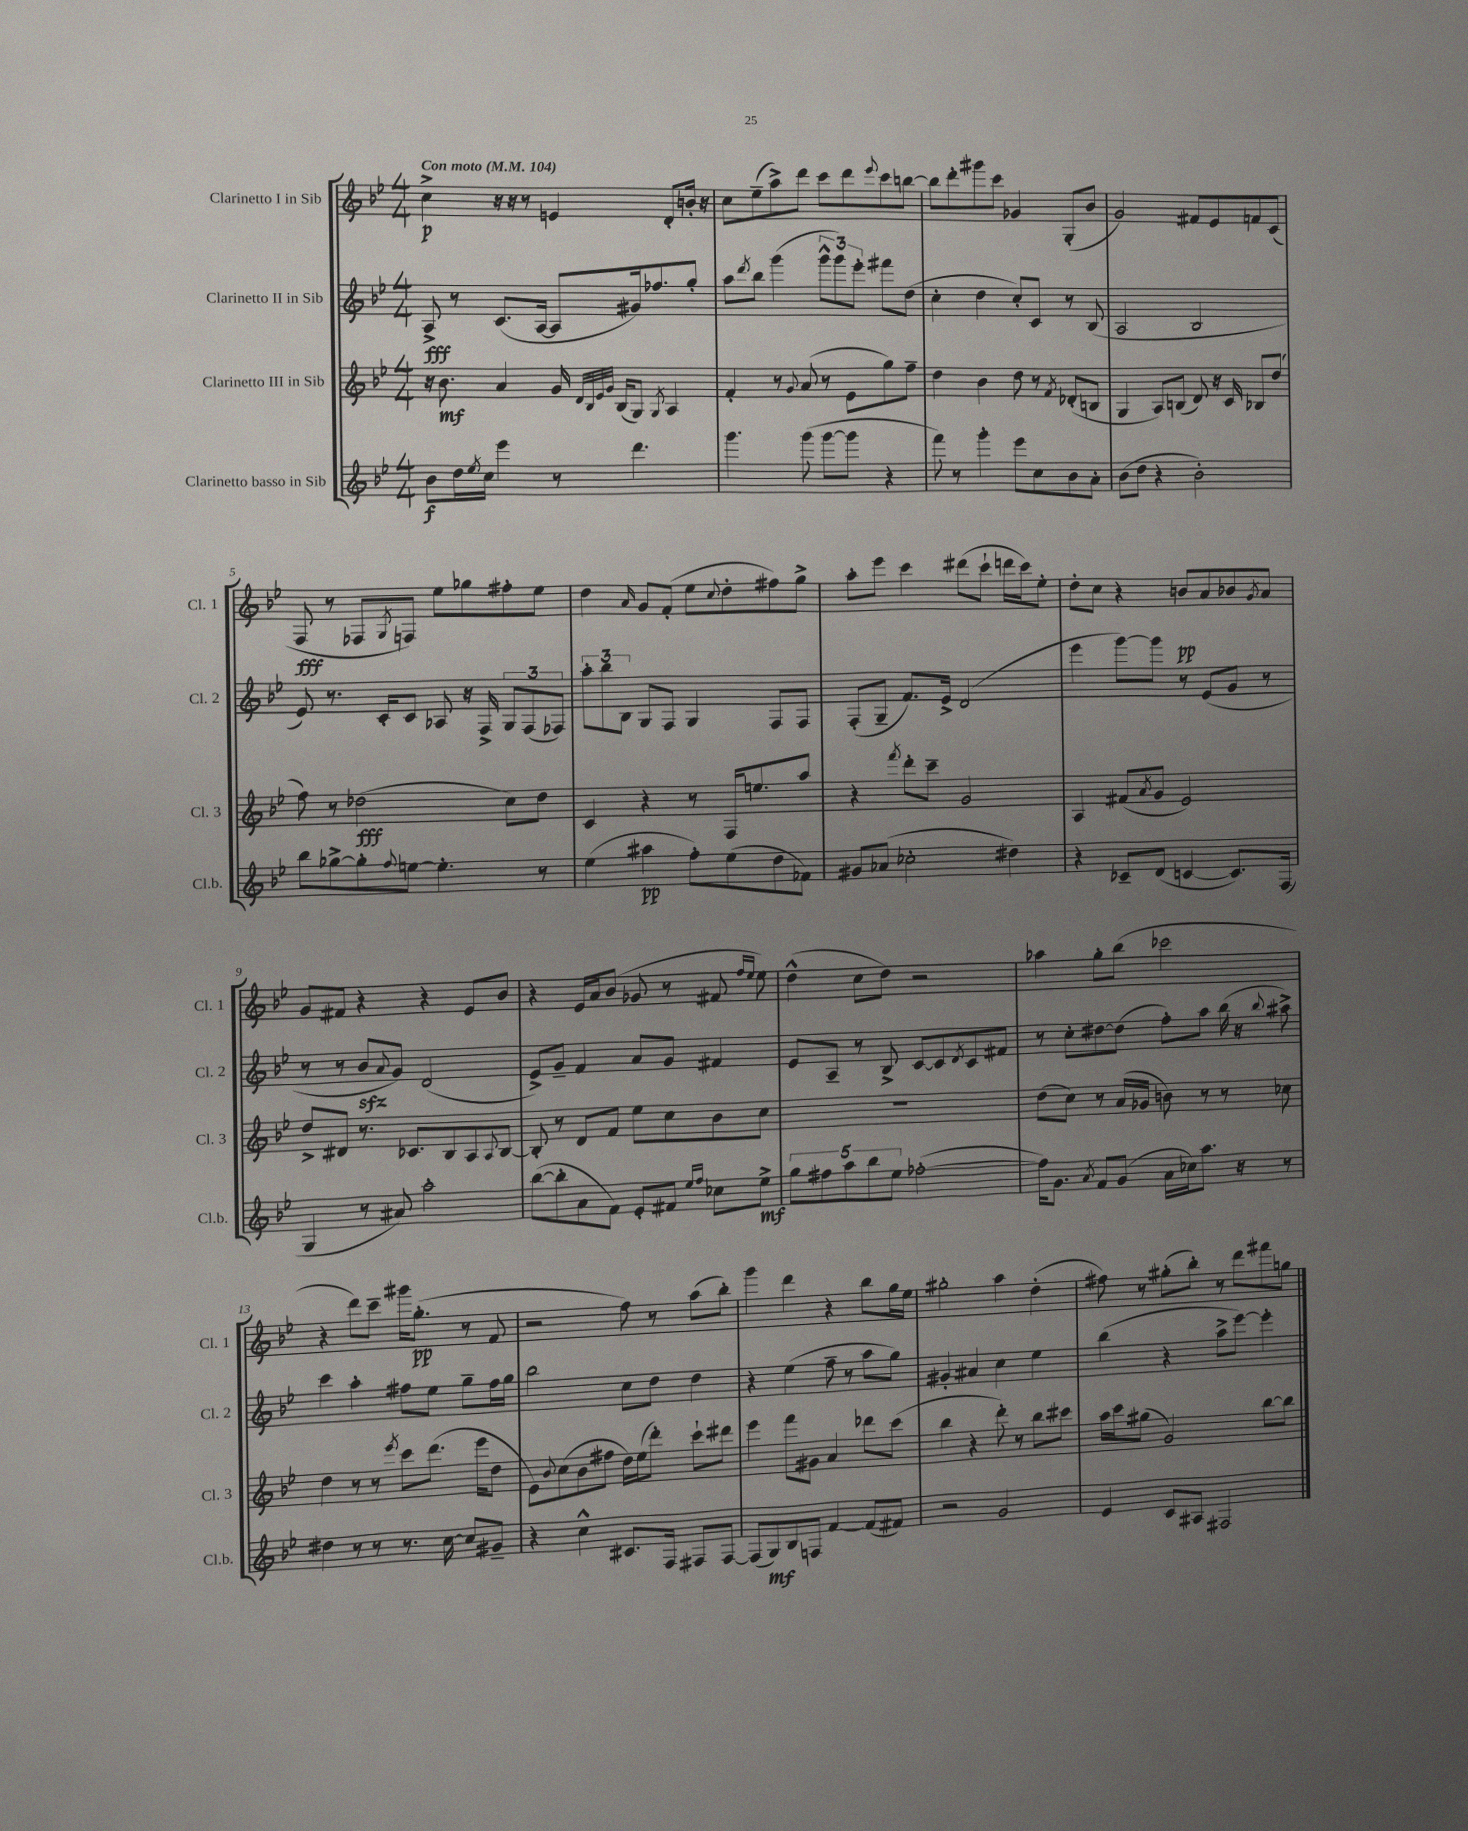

**kern	**kern	**kern	**kern
*staff4	*staff3	*staff2	*staff1
*clefG2	*clefG2	*clefG2	*clefG2
*k[b-e-]	*k[b-e-]	*k[b-e-]	*k[b-e-]
*M4/4	*M4/4	*M4/4	*M4/4
*MM104	*MM104	*MM104	*MM104
8b-	16r	8A^	4cc^
.	8.b-	.	.
16dd	.	8r	.
8qee-	.	.	.
16cc	.	.	.
4eee-	4a	(8.c	16r
.	.	.	16r
.	.	.	8r
.	.	[16A	.
8r	16g	8A]	4e
.	32qqd	.	.
.	32qqB-	.	.
.	32qqe-	.	.
.	32qqg	.	.
.	(16B-	.	.
4.ddd	8G)	16g#)	.
.	.	8.ff-	.
.	8qG	.	.
.	4A	.	8d'
.	.	8gg'	16b'
.	.	.	16r
=	=	=	=
4.ggg	4f'	8aa	8cc
.	.	8qddd	.
.	.	8bb-	(8ee-~
.	8r	(4ggg	8aa^)
.	8qqg	.	.
(8ggg	(8a	.	8ddd
[8ggg	8r	12ggg^^	8ccc
.	.	12ggg)	.
8ggg]	8e-	.	8ddd
.	.	12eee-'	.
.	.	.	8qqeee-
4r	8gg)	8fff#	8ccc
.	8ff~	(8dd	[8bb
=	=	=	=
8fff)	4dd	4cc'	8bb]
8r	.	.	8ddd'
4ggg'	4b-	4dd	8ggg#
.	.	.	8ccc
8eee-	8dd	8cc')	4g-
8cc	8r	8c	.
.	8qf	.	.
8b-	(8d-'	8r	(8G'
8a'	8B	(8B-	8b-
=	=	=	=
(8b-	4G	2A	2g)
8dd	.	.	.
4r	8A)	.	.
.	(8B	.	.
2b-')	8d)	2B-	8f#
.	16r	.	8e-
.	16c	.	.
.	8B-	.	8f
.	(8dd	.	(8c
=	=	=	=
8bb-	8ff)	8e-)	8F
[8gg-^	8r	8.r	8r
8gg-']	(2dd-	.	8F-
.	.	16c'	.
8qqff	.	.	8qG
[8ee	.	8c	8F)
4.ee']	.	8A-	8ee-
.	.	16r	8gg-
.	.	16F^	.
.	8cc)	12G	8ff#'
.	.	(12F	.
8r	8dd-	.	8ee-
.	.	12F-)	.
=	=	=	=
(4ee-	4c	12aa'	4dd
.	.	12bb-	.
.	.	12B-	.
.	.	.	16qqa
4aa#	4r	8G	8g
.	.	8F	(8f'
8ff')	8r	4G	8ee-
.	.	.	8qqcc
(8ee-	16F	.	8dd'
.	8.ee	.	.
8dd	.	8F	8ff#)
8f-)	8aa	8F	8gg^
=	=	=	=
8g#	4r	(8F'	8aa'
(8a-	.	8G~	8eee-
.	8qfff	.	.
2cc-'	8ddd'	8.f)	4ccc
.	8ccc~	.	.
.	.	16e-^	.
.	2g	(2d	(8ddd#
.	.	.	8ccc`
4dd#)	.	.	16ddd
.	.	.	16ccc)
.	.	.	8ee-'
=	=	=	=
4r	4A	4eee-	8dd'
.	.	.	8cc
8c-~	(8f#	[8ggg)	4r
.	8qa	.	.
(8d	8g	8ggg]	.
[4c	2e-)	8r	8b
.	.	(8e-	8a
8.c])	.	8g	8b-
.	.	.	8qg
.	.	8r	8a
(16F	.	.	.
=	=	=	=
4G	8dd^	8r	8g
.	8d#	8r	8f#
8r	8.r	8b-	4r
.	.	8qqa	.
8a#)	.	8g)	.
.	8.c-	.	.
2aa'	.	(2d	4r
.	8B-	.	.
.	8A	.	8e-
.	8qqA	.	.
.	[8B-	.	8b-
=	=	=	=
([8bb-	8B-']	8e-^)	4r
8bb-']	8r	8g~	.
8a	8d	4f	16e-
.	.	.	16a
8f)	8f	.	(8b-
8e-'	8ee-	8a	8g-
8f#	8cc	8g	8r
16qqee-	.	.	.
16qqff	.	.	.
8cc-	8b-	4f#	8f#
.	.	.	16qqff
.	.	.	16qqee-
8ee-^	8cc	.	8ee-)
=	=	=	=
10gg	1r	8e-	(4dd^^
10ff#	.	.	.
.	.	8A~	.
10aa	.	.	.
.	.	8r	8cc
10bb-	.	.	.
.	.	8B-^	8dd)
10ee-	.	.	.
([2ff-'	.	[8c	2r
.	.	8c]	.
.	.	8qd	.
.	.	8c	.
.	.	8f#	.
=	=	=	=
16ff-])	(8dd	8r	4aa-
8.g	.	.	.
.	8cc)	8cc'	.
8qa	.	.	.
8f	8r	[8dd#	8gg'
(8g	(16a	(8dd#]	(8bb-
.	16g-	.	.
16a	8b)	8ff')	2ccc-
16cc-)	.	.	.
8.aa	8r	8aa	.
.	8r	(16bb-	.
16r	.	16r	.
.	.	8qqbb-	.
8r	8cc-	8aa#^)	.
=	=	=	=
4dd#	4dd	4ccc	4r
8r	8r	4aa'	8ddd)
8r	8r	.	8ccc~
.	8qeee-	.	.
8.r	8ccc	8ff#	16ggg#
.	.	.	(8.gg'
.	(8.ddd	8ee-	.
[16cc	.	.	.
8cc]	.	8gg~	8r
.	16eee-	.	.
8g#~	8dd	16ff#	8f
.	.	16gg	.
=	=	=	=
4r	8e-)	2bb-	2r
.	8qqb-	.	.
.	(8cc	.	.
4cc^^	8b-	.	.
.	8ff#	.	.
8.c#	16dd)	8cc	8ff)
.	(16ee-	.	.
.	8ddd')	8dd	8r
16F	.	.	.
8F#	8ccc`	4dd	(8aa
[8F#	8ddd#	.	8bb-')
=	=	=	=
(8F#]	4eee-	4r	4ggg
8G)	.	.	.
8B-	8fff	(4ee-	4ddd
8F	8g#	.	.
[4f	4a	8ff~	4r
.	.	8r	.
(8f]	8ddd-	8aa	8bb-
8f#)	(8ccc	8gg)	16gg
.	.	.	16ee-
=	=	=	=
2r	4bb-	4g#'	2gg#'
.	4r	4a#	.
2g	8ddd')	4cc	4aa
.	8r	.	.
.	8bb-	4ee-	(4dd'
.	8ccc#	.	.
=	=	=	=
4e-	16aa	(4bb-	8ff#)
.	16ccc	.	.
.	(8gg#	.	8r
8c	2g)	4r	(8gg#'
8A#	.	.	8bb-')
2F#	.	8aa^	8r
.	.	[8eee-)	8ddd
.	[8bb-	4eee-']	8fff#
.	8bb-]	.	8gg
==	==	==	==
*-	*-	*-	*-
